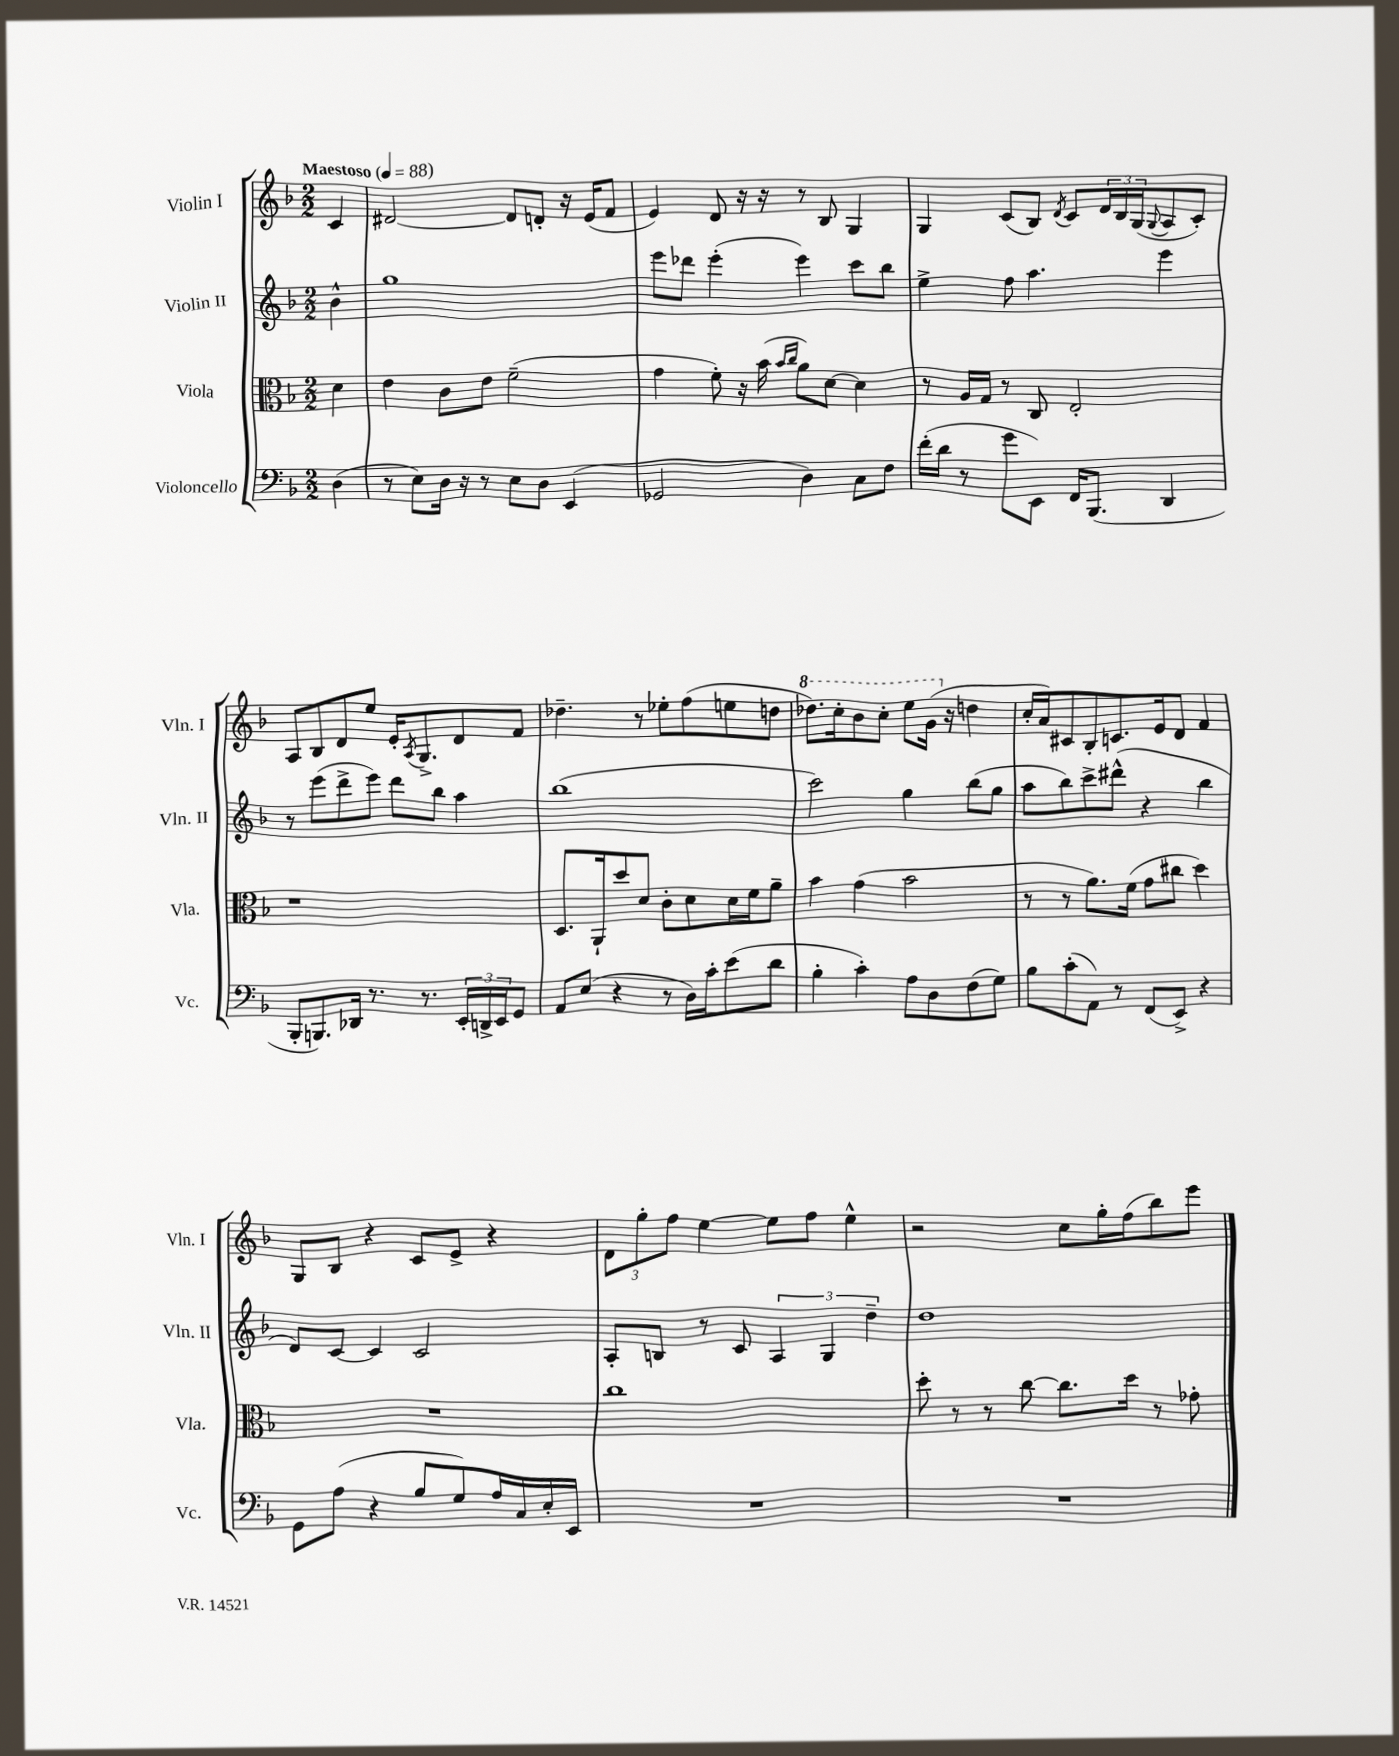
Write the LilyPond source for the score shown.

<<
\new StaffGroup <<
\new Staff = "s0" \with { instrumentName = "Violin I" shortInstrumentName = "Vln. I" } {
    \clef treble \key f \major \numericTimeSignature \time 2/2 \partial 4 \tempo "Maestoso" 4 = 88
    c'4 |
    dis'2~ dis'8 d'8-. r16 e'16( f'8 |
    e'4) d'8 r16 r16 r8 bes8 g4 |
    g4 c'8( bes8) \acciaccatura { d'8 } c'8 \tuplet 3/2 { d'16 bes16 g16( } \appoggiatura { g8 } a8 c'8-.) |
    a8 bes8 d'8 e''8 e'16-. \acciaccatura { a8 } g8.-> d'8 f'8 |
    des''4.-- r8 ees''8-. f''8( e''8 d''8 |
    \ottava #1 des'''8.) c'''16-. bes''8 c'''8-. e'''8 g''16( \ottava #0 r16 d''!4 |
    c''16-. a'16) cis'8 bes8-. c'8. e'16 d'8 f'4 |
    g8 bes8 r4 c'8 e'8-> r4 |
    \tuplet 3/2 { d'8 g''8-. f''8 } e''4~ e''8 f''8 e''4-^ |
    r2 c''8 g''16-. f''16( bes''8) e'''8 \bar "|." |
}
\new Staff = "s1" \with { instrumentName = "Violin II" shortInstrumentName = "Vln. II" } {
    \clef treble \key f \major \numericTimeSignature \time 2/2 \partial 4
    bes'4-^ |
    g''1 |
    e'''8 des'''8 e'''4-.( e'''4) c'''8 bes''8 |
    e''4-> f''8 a''4. e'''4 |
    r8 e'''8( d'''8-> e'''8) d'''8 bes''8 a''4 |
    bes''1( |
    c'''2) g''4 bes''8( g''8 |
    a''8 bes''8) c'''8-> dis'''8-^( r4 bes''4 |
    d'8) c'8~ c'4 c'2 |
    a8-. b8 r8 c'8 \tuplet 3/2 { a4 g4 d''4-- } |
    d''1 \bar "|." |
}
\new Staff = "s2" \with { instrumentName = "Viola" shortInstrumentName = "Vla." } {
    \clef alto \key f \major \numericTimeSignature \time 2/2 \partial 4
    d'4 |
    e'4 c'8 e'8 f'2--( |
    g'4 f'8-.) r16 bes'16( \grace { bes'16 c''16 } a'8) d'8~ d'4 |
    r8 a16 g16 r8 c8 e2-. |
    r1 |
    d8. a,16-! d''8 d'8 c'8-. d'8 d'16 f'16 a'8-- |
    bes'4 g'4( bes'2 |
    r8 r8 a'8.) f'16( g'8 cis''8 d''4) |
    R1 |
    c''1 |
    d''8-. r8 r8 c''8~ c''8. d''16 r8 ges'8-. \bar "|." |
}
\new Staff = "s3" \with { instrumentName = "Violoncello" shortInstrumentName = "Vc." } {
    \clef bass \key f \major \numericTimeSignature \time 2/2 \partial 4
    d4( |
    r8 e8) d16 r16 r8 e8 d8 e,4( |
    ges,2 d4) c8 f8 |
    f'16-.( d'16 r8 g'8 e,8) f,16 bes,,8.( d,4 |
    bes,,8-. b,,8.) des,16 r8. r8. \tuplet 3/2 { e,16-. d,16-> e,16 } g,8 |
    a,8 e8( r4 r8 d16) c'16-. e'8( d'8 |
    bes4-. c'4-.) a8 d8 f8( g8) |
    bes8 c'8-.( a,8) r8 f,8( e,8->) r4 |
    g,8 a8( r4 bes8 g8) a16 c16 e16-. e,16 |
    R1 |
    R1 \bar "|." |
}
>>
>>
\layout { \context { \Score \remove "Bar_number_engraver" } }
